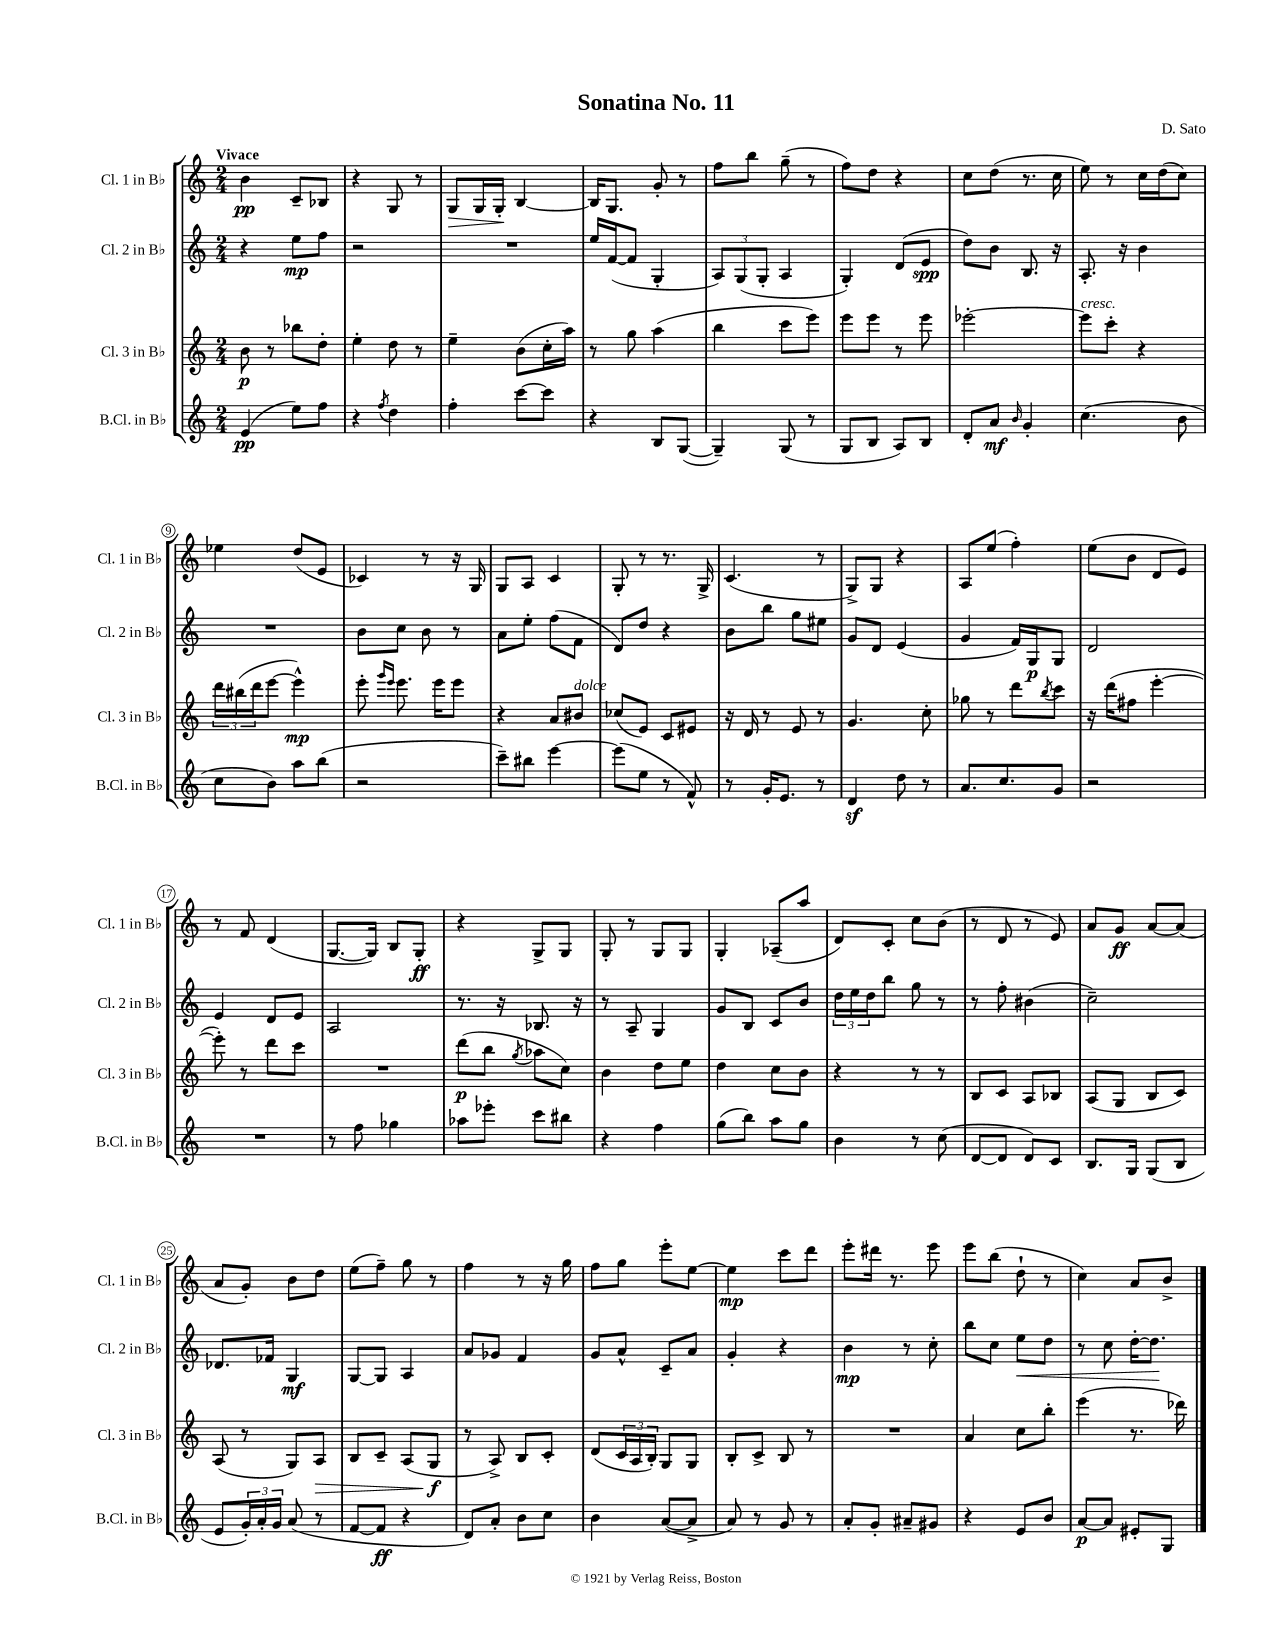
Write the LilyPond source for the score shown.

\header { title = "Sonatina No. 11" composer = "D. Sato" }
<<
\new StaffGroup <<
\new Staff = "s0" \with { instrumentName = "Cl. 1 in Bb" shortInstrumentName = "Cl. 1 in Bb" } {
    \clef treble \key c \major \numericTimeSignature \time 2/4 \tempo "Vivace"
    b'4\pp c'8-- bes8 |
    r4 g8 r8 |
    g8\> g16 g16-.\! b4~ |
    b16 g8. g'8-. r8 |
    f''8 b''8 g''8--( r8 |
    f''8) d''8 r4 |
    c''8 d''8( r8. c''16 |
    e''8) r8 c''16 d''16( c''8) |
    ees''4 d''8( e'8 |
    ces'4) r8 r16 g16 |
    g8 a8 c'4 |
    g8-. r8 r8. g16-> |
    c'4.( r8 |
    g8->) g8 r4 |
    a8 e''8( f''4-.) |
    e''8( b'8 d'8 e'8) |
    r8 f'8 d'4( |
    g8.~ g16) b8 g8-.\ff |
    r4 g8-> g8 |
    g8-. r8 g8 g8 |
    g4-. aes8--( a''8 |
    d'8) c'8-. c''8 b'8( |
    r8 d'8 r8 e'8) |
    a'8 g'8\ff a'8~ a'8( |
    a'8 g'8-.) b'8 d''8 |
    e''8( f''8--) g''8 r8 |
    f''4 r8 r16 g''16 |
    f''8 g''8 e'''8-. e''8~ |
    e''4\mp c'''8 d'''8 |
    e'''8-. dis'''16 r8. e'''8 |
    e'''8 b''8( d''8-! r8 |
    c''4) a'8 b'8-> \bar "|." |
}
\new Staff = "s1" \with { instrumentName = "Cl. 2 in Bb" shortInstrumentName = "Cl. 2 in Bb" } {
    \clef treble \key c \major \numericTimeSignature \time 2/4
    r4 e''8\mp f''8 |
    r2 |
    R2 |
    e''16 f'16~( f'8 g4-. |
    \tuplet 3/2 { a8) g8( g8-. } a4 |
    g4-.) d'8( e'8\spp |
    d''8) b'8 b8. r16 |
    a8.-. r16 b'4 |
    R2 |
    b'8 c''8 b'8 r8 |
    a'8 e''8-. f''8( f'8 |
    d'8) d''8 r4 |
    b'8 b''8 g''8 eis''8 |
    g'8 d'8 e'4( |
    g'4 f'16) g16\p g8 |
    d'2 |
    e'4 d'8 e'8 |
    a2 |
    r8. r16 bes8. r16 |
    r8 a8-- g4 |
    g'8 b8 c'8 b'8 |
    \tuplet 3/2 { d''16 e''16 d''16 } b''8 g''8 r8 |
    r8 f''8-. bis'4( |
    c''2--) |
    des'8. fes'16 g4\mf |
    g8~ g8 a4 |
    a'8 ges'8 f'4 |
    g'8 a'8-^ c'8-- a'8 |
    g'4-. r4 |
    b'4\mp r8 c''8-. |
    b''8 c''8 e''8\< d''8 |
    r8 c''8 d''16~-. d''8.\! \bar "|." |
}
\new Staff = "s2" \with { instrumentName = "Cl. 3 in Bb" shortInstrumentName = "Cl. 3 in Bb" } {
    \clef treble \key c \major \numericTimeSignature \time 2/4
    b'8\p r8 bes''8 d''8-. |
    e''4-. d''8 r8 |
    e''4-- b'8( c''16-. a''16) |
    r8 g''8 a''4( |
    b''4 c'''8 e'''8) |
    e'''8 e'''8 r8 e'''8 |
    ees'''2~-. |
    ees'''8^\markup { \italic "cresc." } c'''8-. r4 |
    \tuplet 3/2 { d'''16 bis''16( d'''16 } e'''8~ e'''4-^\mp) |
    e'''8-. \grace { g'''16 e'''16 } e'''8. e'''16 e'''8 |
    r4 a'8 bis'8^\markup { \italic "dolce" } |
    ces''8( e'8) c'8 eis'8 |
    r16 d'16 r8 e'8 r8 |
    g'4. c''8-. |
    ges''8 r8 d'''8 \acciaccatura { b''8 } c'''8 |
    r16 d'''16( fis''8 e'''4~-. |
    e'''8-.) r8 d'''8 c'''8 |
    R2 |
    d'''8\p( b''8 \acciaccatura { g''8 } aes''8 c''8) |
    b'4 d''8 e''8 |
    d''4 c''8 b'8 |
    r4 r8 r8 |
    b8 c'8 a8 bes8 |
    a8( g8 b8 c'8) |
    a8( r8 g8) a8\> |
    b8 c'8-- a8( g8\f\! |
    r8 a8->) b8 c'8-. |
    d'8( \tuplet 3/2 { c'16 a16 b16-.) } g8 g8 |
    b8-. c'8-> b8 r8 |
    R2 |
    a'4 c''8 b''8-. |
    e'''4( r8. des'''16) \bar "|." |
}
\new Staff = "s3" \with { instrumentName = "B.Cl. in Bb" shortInstrumentName = "B.Cl. in Bb" } {
    \clef treble \key c \major \numericTimeSignature \time 2/4
    e'4\pp( e''8) f''8 |
    r4 \acciaccatura { f''8 } d''4 |
    f''4-. c'''8~ c'''8 |
    r4 b8 g8~( |
    g4--) g8( r8 |
    g8 b8 a8) b8 |
    d'8-. a'8\mf \grace { b'16 } g'4-. |
    c''4.( b'8 |
    c''8 b'8) a''8 b''8( |
    r2 |
    c'''8--) bis''8 e'''4~ |
    e'''8( e''8 r8 f'8-^) |
    r8 g'16-. e'8. r8 |
    d'4\sf d''8 r8 |
    a'8. c''8. g'8 |
    r2 |
    R2 |
    r8 f''8 ges''4 |
    aes''8 ees'''8-. c'''8 bis''8 |
    r4 f''4 |
    g''8( b''8) a''8 g''8 |
    b'4 r8 c''8( |
    d'8~ d'8 d'8) c'8 |
    b8. g16 g8( b8 |
    e'8 \tuplet 3/2 { g'16-.) a'16-. g'16 } a'8( r8 |
    f'8~ f'8\ff r4 |
    d'8) a'8-. b'8 c''8 |
    b'4 a'8~( a'8-> |
    a'8) r8 g'8 r8 |
    a'8-. g'8-. ais'8-- gis'8 |
    r4 e'8 b'8 |
    a'8~\p a'8 eis'8-. g8 \bar "|." |
}
>>
>>
\layout { \context { \Score \override BarNumber.stencil = #(make-stencil-circler 0.1 0.3 ly:text-interface::print) } }
